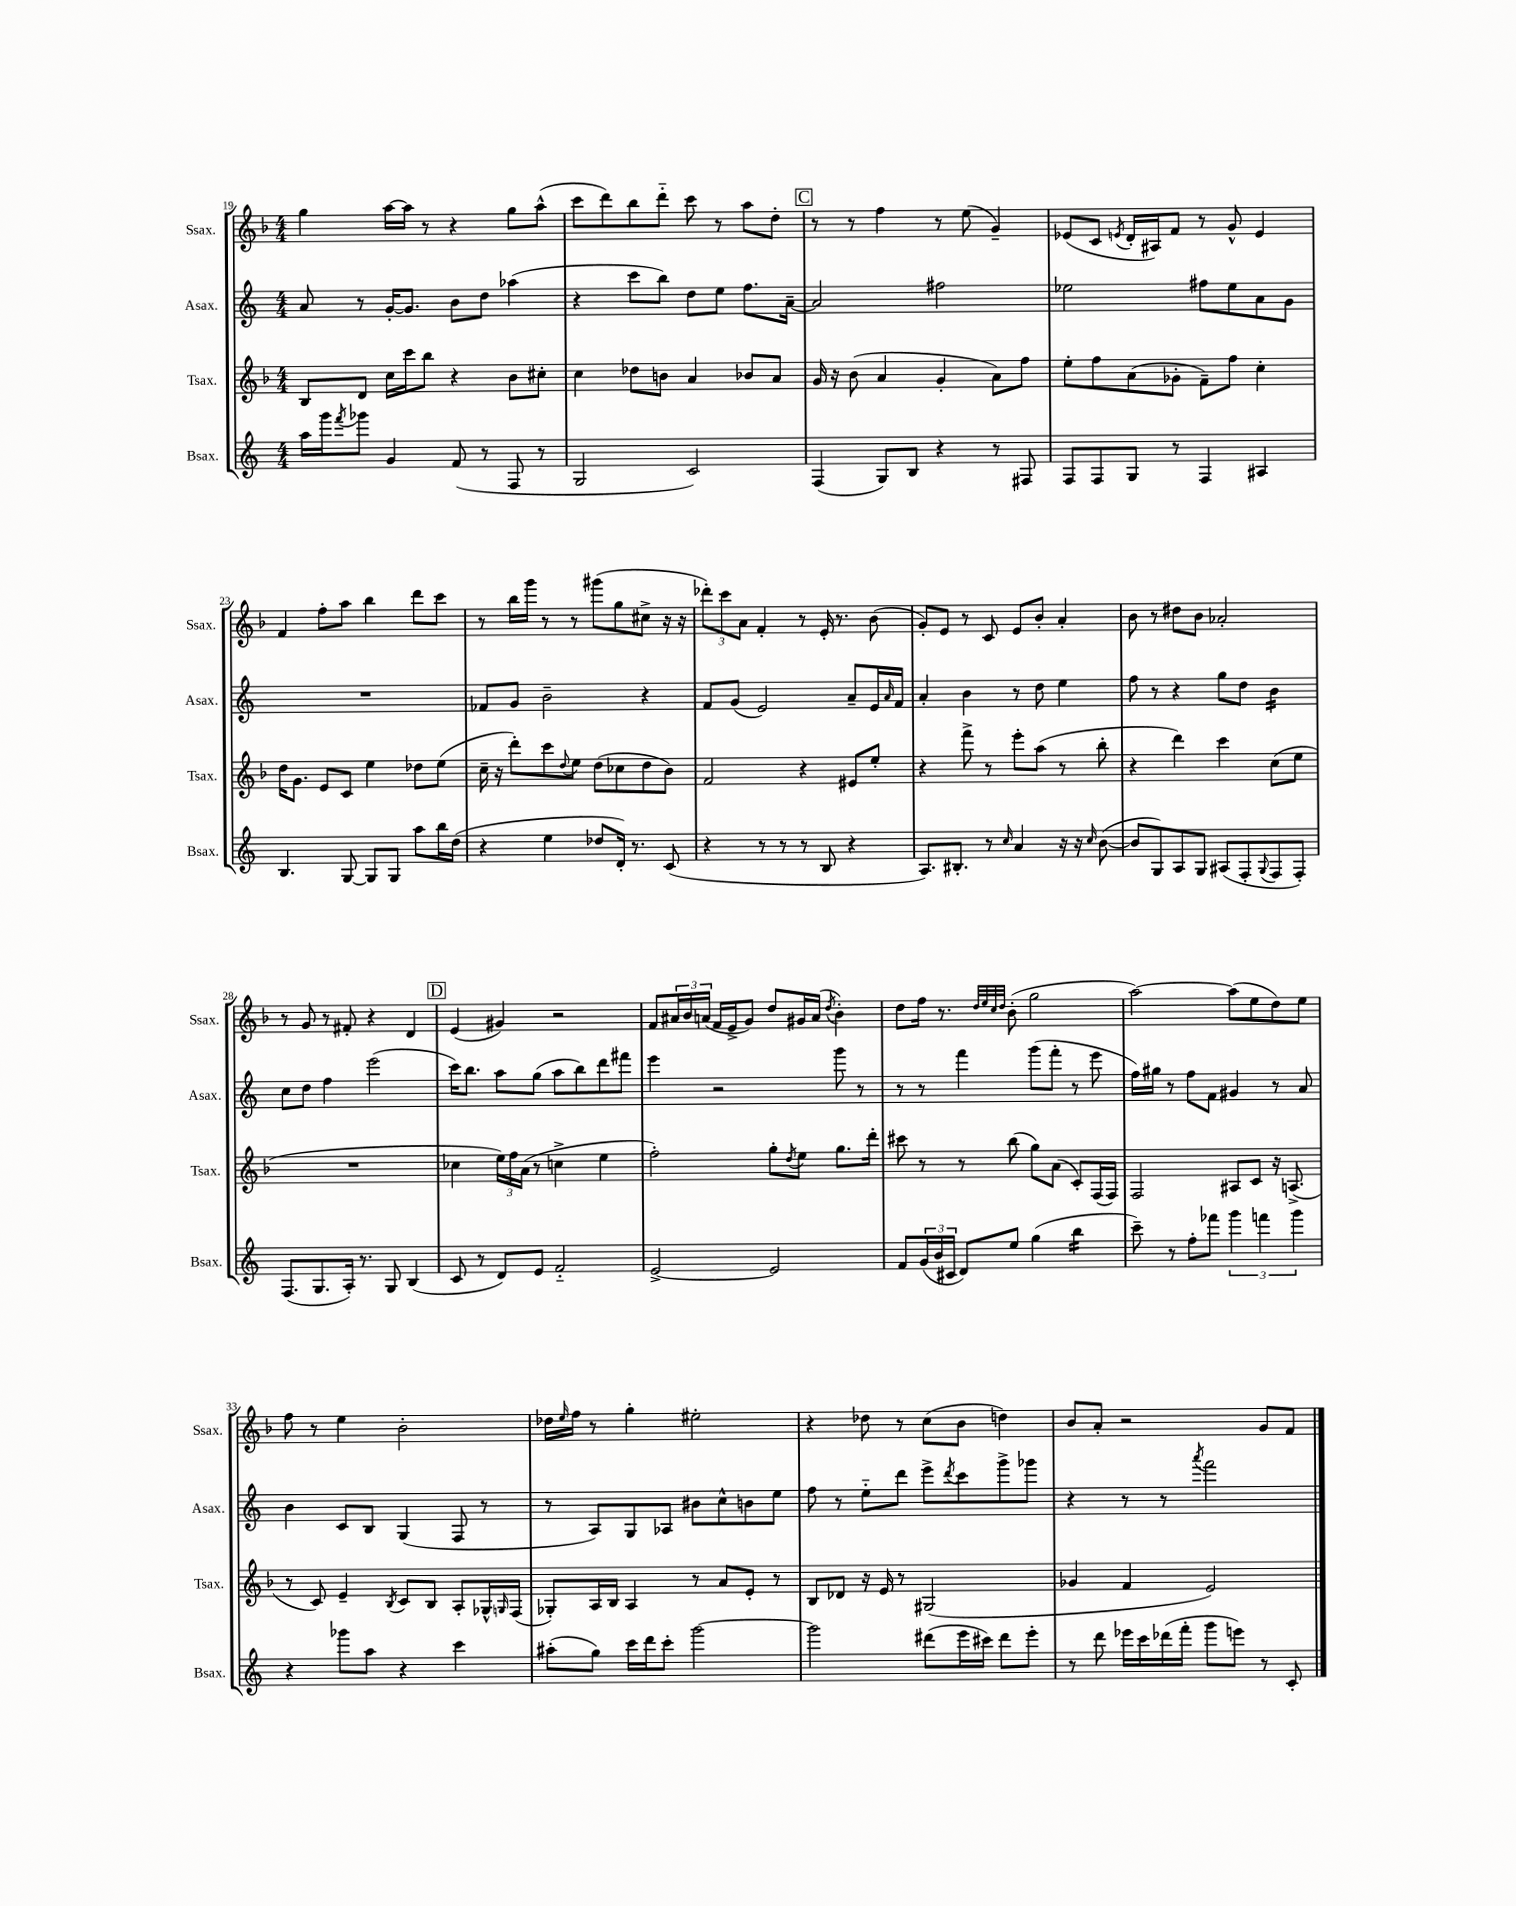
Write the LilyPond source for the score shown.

<<
\new StaffGroup <<
\new Staff = "s0" \with { instrumentName = "Ssax." shortInstrumentName = "Ssax." } {
    \clef treble \key f \major \numericTimeSignature \time 4/4
    g''4 a''16~ a''16 r8 r4 g''8 a''8-^( |
    c'''8 d'''8) bes''8 d'''8-_ c'''8 r8 a''8 d''8-. |
    \mark \markup { \box "C" } r8 r8 f''4 r8 e''8( g'4--) |
    ees'8( c'8 \acciaccatura { e'8 } d'16-. ais16) f'8 r8 g'8-^ e'4 |
    f'4 f''8-. a''8 bes''4 d'''8 c'''8 |
    r8 bes''16 g'''16 r8 r8 gis'''8( g''8 cis''8-> r16 r16 |
    \tuplet 3/2 { des'''8-.) c'''8 a'8 } f'4-. r8 e'16-. r8. bes'8( |
    g'8-.) e'8 r8 c'8 e'8 bes'8-. a'4-. |
    bes'8 r8 dis''8 bes'8 aes'2-. |
    r8 g'8 r8 fis'8-. r4 d'4 |
    \mark \markup { \box "D" } e'4( gis'4) r2 |
    f'8 \tuplet 3/2 { ais'16 bes'16 a'16( } f'16 e'16-> g'8) d''8 gis'16 a'16( \acciaccatura { d''8 } bes'4-.) |
    d''8 f''16 r8. \grace { d''32 e''32 c''32 d''32 } bes'8-.( g''2 |
    a''2~) a''8( e''8 d''8) e''8 |
    f''8 r8 e''4 bes'2-. |
    des''16 \grace { e''16 } f''16 r8 g''4-. eis''2-. |
    r4 des''8 r8 c''8( bes'8 d''4) |
    bes'8 a'8-. r2 g'8 f'8 \bar "|." |
}
\new Staff = "s1" \with { instrumentName = "Asax." shortInstrumentName = "Asax." } {
    \clef treble \key c \major \numericTimeSignature \time 4/4
    a'8 r8 g'16~-. g'8. b'8 d''8 aes''4( |
    r4 c'''8 b''8) d''8 e''8 f''8. a'16~-- |
    \mark \markup { \box "C" } a'2 fis''2 |
    ees''2 fis''8 ees''8 a'8 g'8 |
    R1 |
    fes'8 g'8 b'2-- r4 |
    f'8 g'8( e'2) a'8-- e'16 \grace { a'16 } f'16 |
    a'4-. b'4 r8 d''8 e''4 |
    f''8 r8 r4 g''8 d''8 b'4:16 |
    c''8 d''8 f''4 e'''2( |
    \mark \markup { \box "D" } c'''16) b''8. a''8 g''8( a''8 b''8) d'''8 fis'''8 |
    e'''4 r2 g'''8 r8 |
    r8 r8 f'''4 g'''8( f'''8-. r8 e'''8 |
    f''16) gis''16 r8 f''8 f'8 gis'4 r8 a'8 |
    b'4 c'8 b8 g4( f8 r8 |
    r8 a8) g8 aes8 bis'8 c''8-^ b'8 e''8 |
    f''8 r8 e''8-_ d'''8 e'''8-> \acciaccatura { d'''8 } c'''8 g'''8-> ges'''8 |
    r4 r8 r8 \acciaccatura { a'''8 } f'''2 \bar "|." |
}
\new Staff = "s2" \with { instrumentName = "Tsax." shortInstrumentName = "Tsax." } {
    \clef treble \key f \major \numericTimeSignature \time 4/4
    bes8 d'8 c''16 c'''16 bes''8 r4 bes'8 cis''8-. |
    c''4 des''8 b'8 a'4 bes'8 a'8 |
    \mark \markup { \box "C" } g'16 r16 bes'8( a'4 g'4-. a'8) f''8 |
    e''8-. f''8 a'8( ges'8-. f'8--) f''8 c''4-. |
    d''16 g'8. e'8 c'8 e''4 des''8 e''8( |
    c''16-- r16 d'''8-.) c'''8 \appoggiatura { d''8 } e''8 d''8( ces''8 d''8 bes'8) |
    f'2 r4 eis'8 e''8-. |
    r4 f'''8-> r8 e'''8-. a''8( r8 bes''8-. |
    r4 d'''4) c'''4 c''8( e''8 |
    R1 |
    \mark \markup { \box "D" } ces''4 \tuplet 3/2 { e''16) f''16 a'16( } r8 c''4-> e''4 |
    f''2-.) g''8-. \acciaccatura { d''8 } e''8 g''8. d'''16-. |
    cis'''8 r8 r8 bes''8( g''8) a'8( c'8-.) f16( f16) |
    f2 ais8 c'8 r16 a8.->( |
    r8 c'8) e'4-- \acciaccatura { bes8 } c'8 bes8 a8-. ges16-^ \grace { g16 } f16( |
    ges8-.) a16 bes16 a4 r8 a'8 e'8-. r8 |
    bes8 des'8 r16 e'16 r8 gis2( |
    ges'4 f'4 e'2) \bar "|." |
}
\new Staff = "s3" \with { instrumentName = "Bsax." shortInstrumentName = "Bsax." } {
    \clef treble \key c \major \numericTimeSignature \time 4/4
    a''16 g'''16 \acciaccatura { f'''8 } ges'''8 g'4 f'8( r8 f8 r8 |
    g2 c'2) |
    \mark \markup { \box "C" } f4( g8) b8 r4 r8 fis8 |
    f8 f8 g8 r8 f4 ais4 |
    b4. g8~ g8 g8 a''8 b''16 d''16( |
    r4 e''4 des''8 d'16-.) r8. c'8( |
    r4 r8 r8 r8 b8 r4 |
    a8.) bis8.-. r8 \grace { c''16 } a'4 r16 r16 \grace { c''16 } b'8~( |
    b'8 g8) a8 g8 ais8( f8-. \appoggiatura { g8 } f8 f8-.) |
    f8.( g8. a16-.) r8. g8 b4( |
    \mark \markup { \box "D" } c'8 r8 d'8) e'8 f'2-_ |
    e'2~-> e'2 |
    f'8 \tuplet 3/2 { g'16( b'16 cis'16 } d'8) e''8 g''4( b''4:16 |
    c'''8--) r8 f''8-. fes'''8 \tuplet 3/2 { g'''4 f'''4 g'''4 } |
    r4 ges'''8 a''8 r4 c'''4 |
    ais''8-.( g''8) c'''16 d'''16 c'''8-. g'''2~ |
    g'''2 dis'''8( e'''16 cis'''16) dis'''8 e'''8-. |
    r8 d'''8 ees'''16 c'''16 des'''16( f'''16-. g'''8 e'''8) r8 c'8-. \bar "|." |
}
>>
>>
\layout { \context { \Score currentBarNumber = #19 } }
